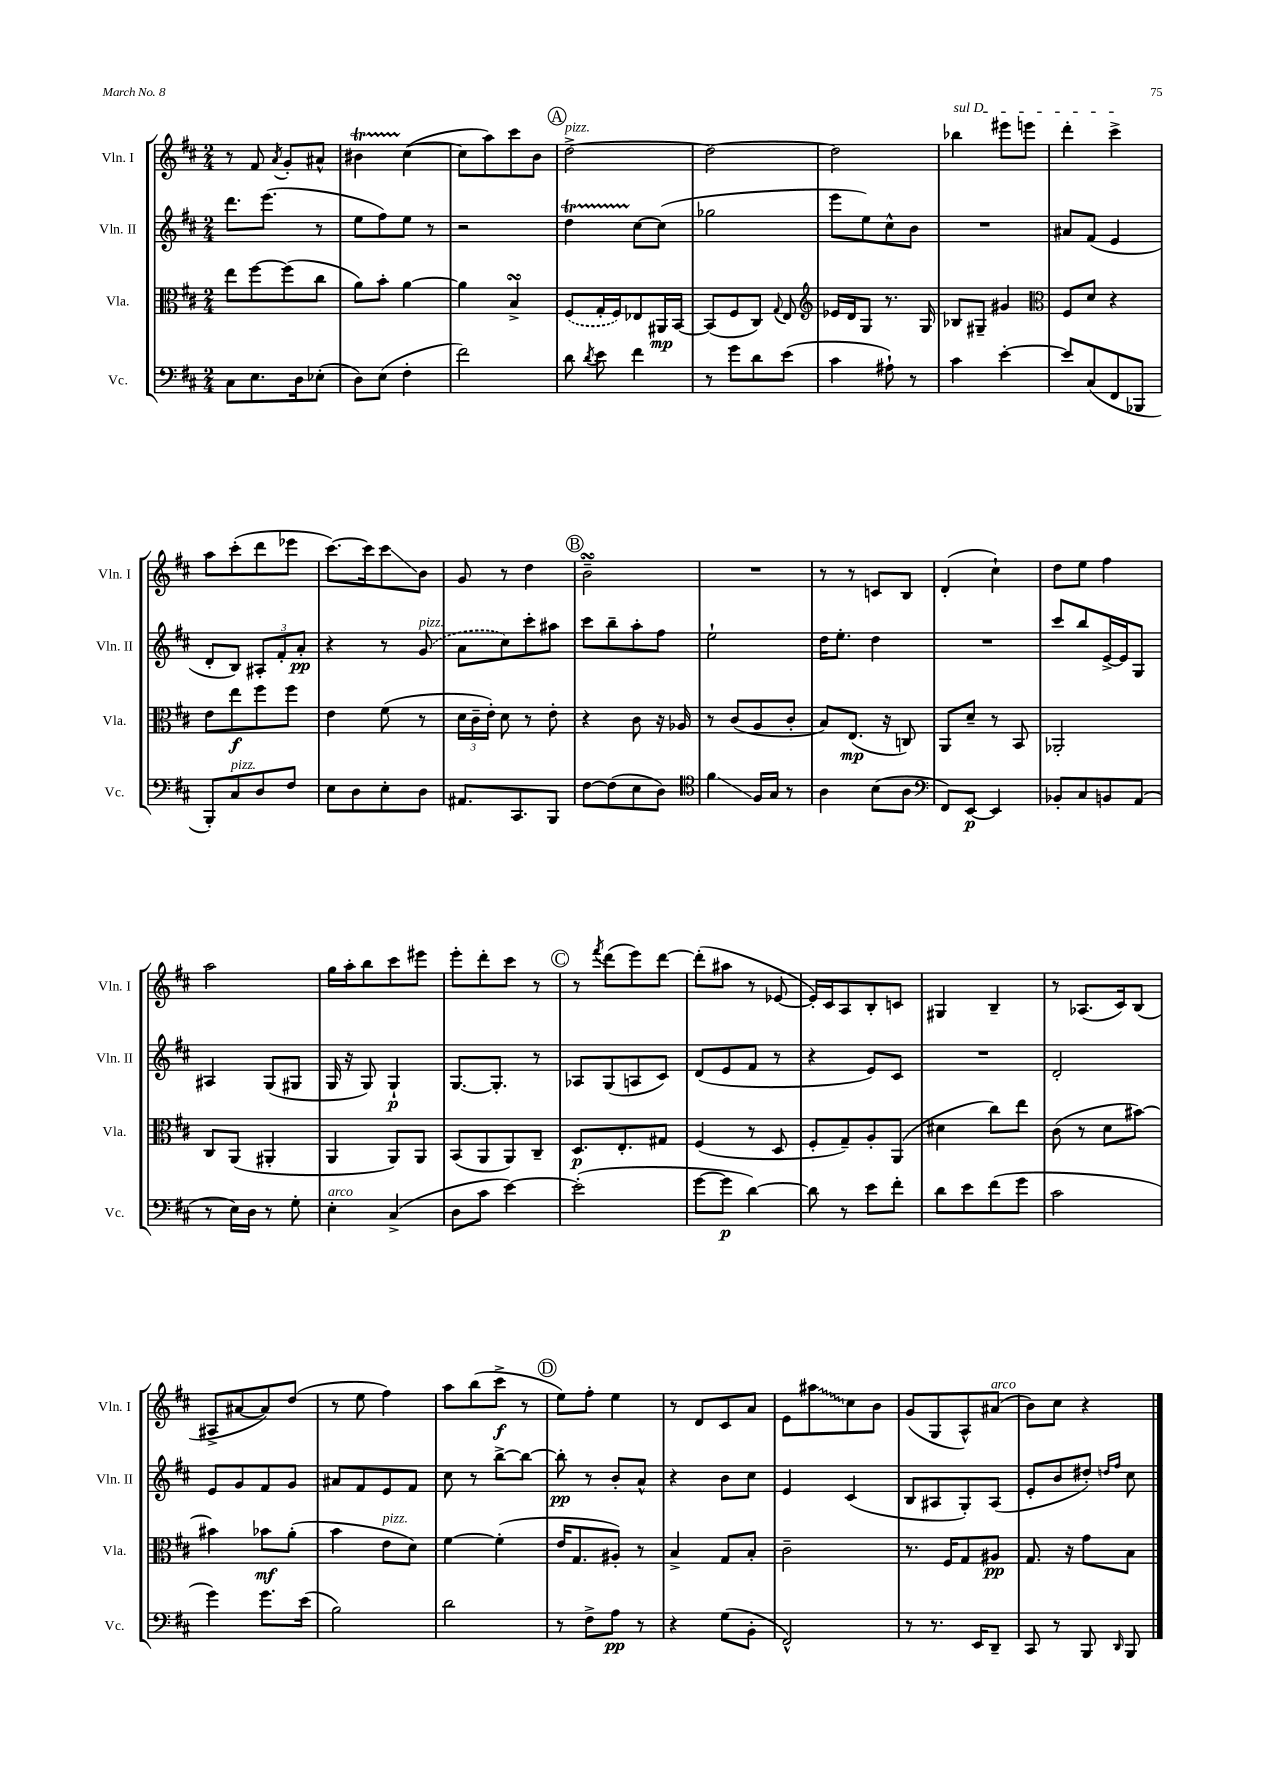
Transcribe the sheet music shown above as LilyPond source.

<<
\new StaffGroup <<
\new Staff = "s0" \with { instrumentName = "Vln. I" shortInstrumentName = "Vln. I" } {
    \clef treble \key d \major \numericTimeSignature \time 2/4
    \autoBeamOff r8 fis'8 \acciaccatura { a'8 } g'8[-. ais'8]-^ |
    bis'4\startTrillSpan cis''4~\stopTrillSpan( |
    cis''8[ a''8) cis'''8 b'8] |
    \mark \markup { \circle "A" } d''2~->^\markup { \italic "pizz." } |
    d''2~ |
    d''2 |
    \once \override TextSpanner.bound-details.left.text = \markup { \italic "sul D" } bes''4\startTextSpan eis'''8[ e'''8] |
    d'''4-. cis'''4->\stopTextSpan |
    a''8[ cis'''8-.( d'''8 ees'''8] |
    cis'''8.[~) cis'''16 cis'''8\glissando b'8] |
    g'8 r8 d''4 |
    \mark \markup { \circle "B" } b'2--\turn |
    R2 |
    r8 r8 c'8[ b8] |
    d'4-.( cis''4-!) |
    d''8[ e''8] fis''4 |
    a''2 |
    g''16[ a''16-. b''8 cis'''8 eis'''8] |
    e'''8[-. d'''8-. cis'''8] r8 |
    \mark \markup { \circle "C" } r8 \acciaccatura { fis'''8 } d'''8[( e'''8) d'''8]~ |
    d'''8[-.( ais''8] r8 ees'8~ |
    ees'16[-.) cis'16 a8 b8-. c'8] |
    gis4 b4-- |
    r8 aes8.[( cis'16) b8]( |
    ais8[-> ais'8~ ais'8) d''8]( |
    r8 e''8 fis''4) |
    a''8[ b''8( cis'''8]->\f r8 |
    \mark \markup { \circle "D" } e''8[) fis''8]-. e''4 |
    r8 d'8[ cis'8 a'8] |
    e'8[ \once \override Glissando.style = #'zigzag ais''8\glissando cis''8 b'8] |
    g'8[( g8 a8-^) ais'8]^\markup { \italic "arco" }( |
    b'8[) cis''8] r4 \bar "|." |
}
\new Staff = "s1" \with { instrumentName = "Vln. II" shortInstrumentName = "Vln. II" } {
    \clef treble \key d \major \numericTimeSignature \time 2/4
    \autoBeamOff d'''8.[ e'''8.]( r8 |
    e''8[ fis''8) e''8] r8 |
    r2 |
    \mark \markup { \circle "A" } d''4\startTrillSpan cis''8[~\stopTrillSpan cis''8]( |
    ges''2 |
    e'''8[ e''8) cis''8-^ b'8] |
    R2 |
    ais'8[ fis'8]( e'4 |
    d'8[-. b8]) \tuplet 3/2 { ais8[-. fis'8-. a'8]-.\pp } |
    r4 r8 \once \slurDashed g'8^\markup { \italic "pizz." }( |
    a'8[ cis''8) cis'''8-. ais''8] |
    \mark \markup { \circle "B" } cis'''8[ b''8-- a''8-. fis''8] |
    e''2-! |
    d''16[ e''8.]-. d''4 |
    R2 |
    cis'''8[ b''8 e'16~-> e'16 g8] |
    ais4 g8[( gis8] |
    g16 r16 g8) g4-!\p |
    g8.[~ g8.]-. r8 |
    \mark \markup { \circle "C" } aes8[ g8( a8 cis'8]) |
    d'8[( e'8 fis'8] r8 |
    r4 e'8[) cis'8] |
    R2 |
    d'2-. |
    e'8[ g'8 fis'8 g'8] |
    ais'8[ fis'8 e'8 fis'8] |
    cis''8 r8 b''8[~-> b''8]~ |
    \mark \markup { \circle "D" } b''8-.\pp r8 b'8[-. a'8]-^ |
    r4 b'8[ cis''8] |
    e'4 cis'4( |
    b8[ ais8 g8-.) ais8]( |
    e'8[-. b'8 dis''8]-.) \grace { d''16[ fis''16] } cis''8 \bar "|." |
}
\new Staff = "s2" \with { instrumentName = "Vla." shortInstrumentName = "Vla." } {
    \clef alto \key d \major \numericTimeSignature \time 2/4
    \autoBeamOff e''8[ fis''8~ fis''8( cis''8] |
    a'8[) b'8]-. a'4~ |
    a'4 b4->\turn |
    \mark \markup { \circle "A" } \once \slurDashed fis8[( g16-. fis16) ees8 ais,16\mp b,16]~ |
    b,8[( fis8 cis8]) \appoggiatura { g8 } e8 |
    \clef treble ees'16[ d'16 g8] r8. g16 |
    bes8[ gis8]-- gis'4 |
    \clef alto fis8[ d'8] r4 |
    e'8[ e''8\f fis''8 fis''8] |
    e'4 fis'8( r8 |
    \tuplet 3/2 { d'16[ cis'16-- e'16]-.) } d'8 r8 e'8-. |
    \mark \markup { \circle "B" } r4 cis'8 r16 aes16 |
    r8 cis'8[( a8 cis'8]-. |
    b8[) e8.]\mp( r16 c8) |
    a,8[ d'8]-- r8 b,8 |
    aes,2-. |
    cis8[ a,8]( ais,4-. |
    a,4 a,8[) a,8] |
    b,8[( a,8 a,8) cis8]-- |
    \mark \markup { \circle "C" } d8.[\p e8.-. gis8] |
    fis4( r8 d8 |
    fis8[-. g8--) a8-. a,8]( |
    dis'4 cis''8[) e''8] |
    cis'8( r8 d'8[ bis'8]~) |
    bis'4 bes'8[\mf a'8]-.( |
    b'4 e'8[^\markup { \italic "pizz." } d'8]) |
    fis'4~ fis'4-.( |
    \mark \markup { \circle "D" } e'16[ g8. ais8]-.) r8 |
    b4-> g8[ b8]-. |
    cis'2-- |
    r8. fis16[ g8 ais8]\pp |
    g8. r16 g'8[ b8] \bar "|." |
}
\new Staff = "s3" \with { instrumentName = "Vc." shortInstrumentName = "Vc." } {
    \clef bass \key d \major \numericTimeSignature \time 2/4
    \autoBeamOff cis8[ e8. d16 ees8]-.( |
    d8[) e8]( fis4-. |
    fis'2) |
    \mark \markup { \circle "A" } d'8 \acciaccatura { d'8 } e'8 fis'4 |
    r8 g'8[ d'8 e'8]( |
    cis'4 ais8-!) r8 |
    cis'4 e'4~-. |
    e'8[ cis8( fis,8 bes,,8] |
    b,,8[-.) cis8^\markup { \italic "pizz." } d8 fis8] |
    e8[ d8 e8-. d8] |
    ais,8.[ cis,8. b,,8] |
    \mark \markup { \circle "B" } fis8[~ fis8( e8 d8]) |
    \clef tenor fis'4\glissando fis16[ g16] r8 |
    a4 b8[( a8] |
    \clef bass fis,8[) e,8]~\p e,4 |
    bes,8[-. cis8 b,8 a,8]( |
    r8 e16[) d16] r8 g8-. |
    e4-.^\markup { \italic "arco" } cis4->( |
    d8[ cis'8] e'4~) |
    \mark \markup { \circle "C" } e'2-.( |
    g'8[~ g'8]\p d'4~) |
    d'8 r8 e'8[ fis'8]-. |
    d'8[ e'8 fis'8( g'8] |
    cis'2 |
    g'4) g'8.[ e'16]( |
    b2) |
    d'2 |
    \mark \markup { \circle "D" } r8 fis8[-> a8]\pp r8 |
    r4 g8[( b,8]-. |
    fis,2-^) |
    r8 r8. e,16[ d,8]-- |
    cis,8 r8 b,,8 \grace { d,16 } b,,8 \bar "|." |
}
>>
>>
\layout { \context { \Score \remove "Bar_number_engraver" } }
